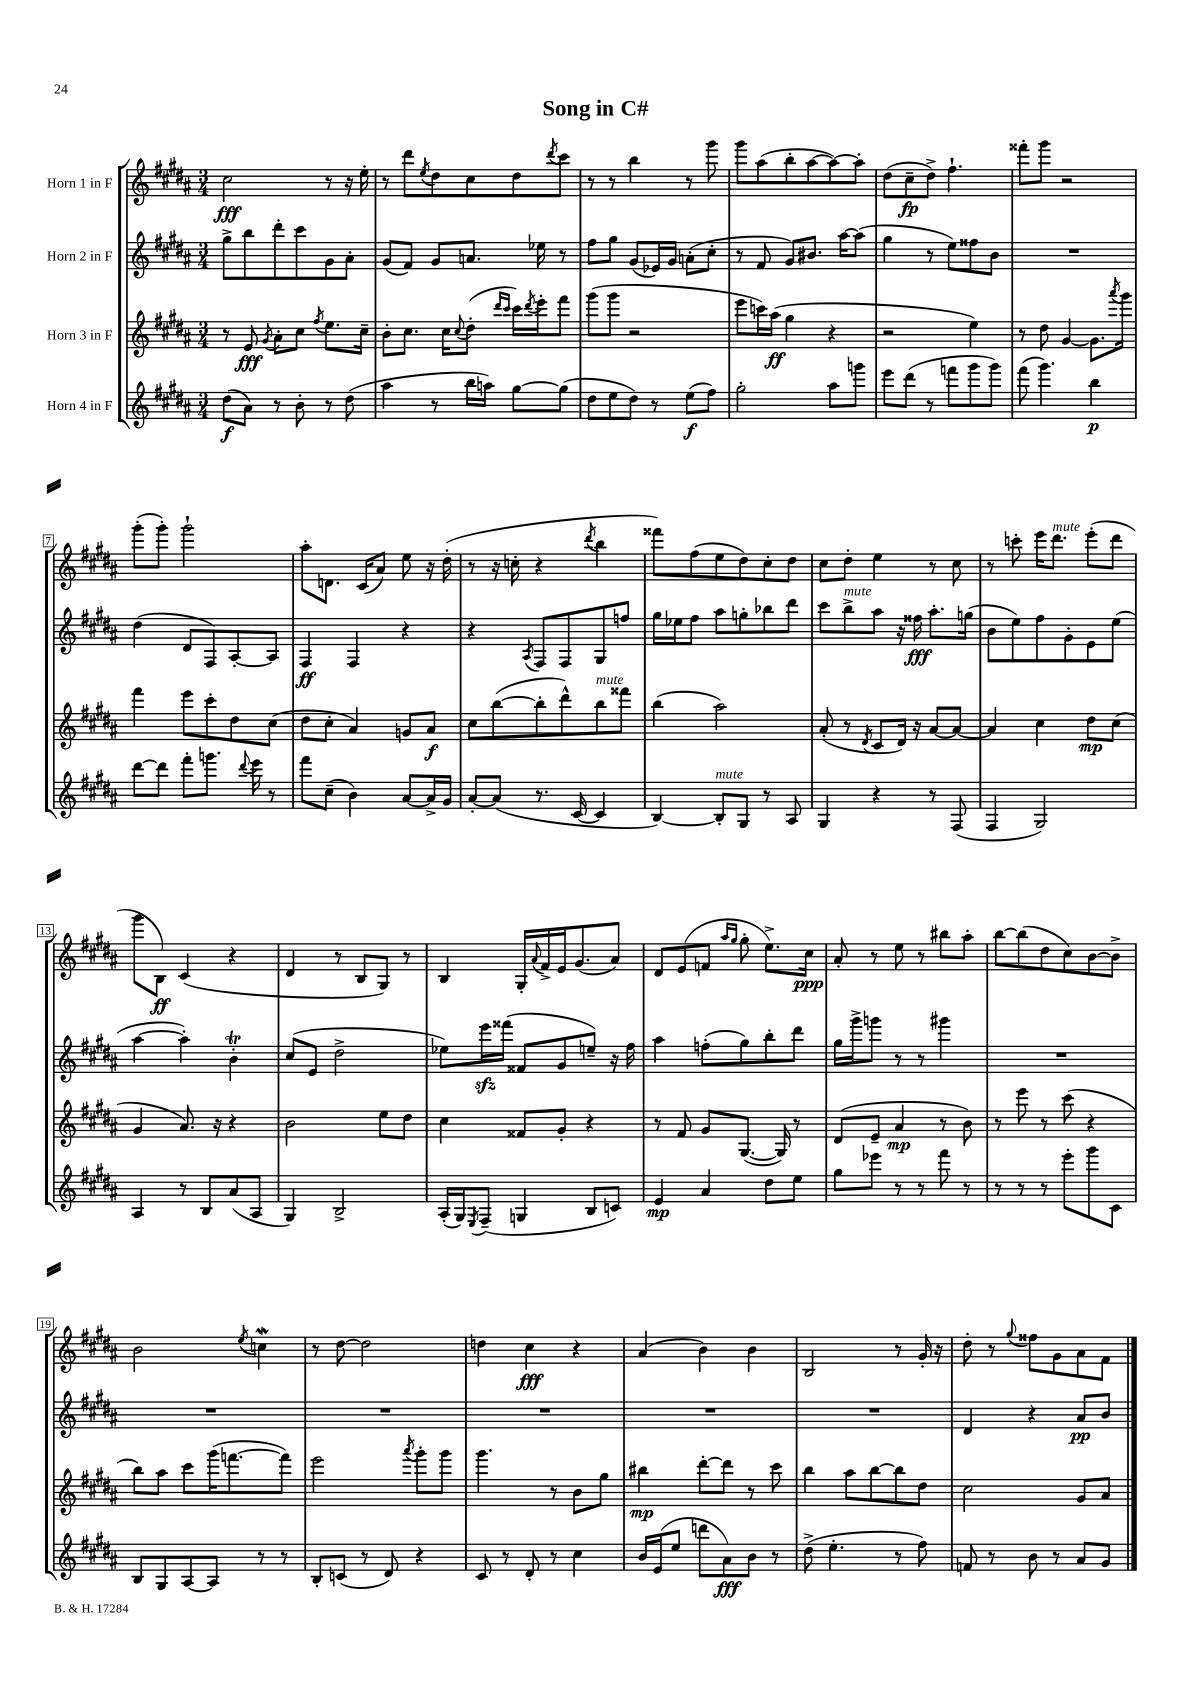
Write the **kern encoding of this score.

**kern	**kern	**kern	**kern
*staff4	*staff3	*staff2	*staff1
*clefG2	*clefG2	*clefG2	*clefG2
*k[f#c#g#d#a#]	*k[f#c#g#d#a#]	*k[f#c#g#d#a#]	*k[f#c#g#d#a#]
*M3/4	*M3/4	*M3/4	*M3/4
(8dd#	8r	8gg#^	2cc#
8a#)	8e	8bb	.
.	8qg#	.	.
8r	8a#'	8ddd#'	.
8b'	8cc#	8ccc#	.
.	8qff#	.	.
8r	8.ee	8g#	8r
(8dd#	.	8a#'	16r
.	16cc#~	.	16ee'
=	=	=	=
4aa#	8b'	(8g#	8r
.	8.cc#	8f#)	8ddd#
.	.	.	8qee
8r	.	8g#	8dd#
.	16cc#	.	.
.	8qqcc#	.	.
16bb	(8dd#'	8.a	8cc#
16aa)	.	.	.
.	16qqddd#	.	.
.	16qqccc#	.	.
[8gg#	16ccc#)	.	8dd#
.	8qddd#	.	.
.	16eee'	16ee-	.
.	.	.	8qddd#
(8gg#]	8fff#	8r	8ccc#
=	=	=	=
8dd#	(8ggg#	8ff#	8r
8ee	8ggg#	8gg#	8r
8dd#)	2r	(8g#	4bb
8r	.	16e-)	.
.	.	16g#	.
(8ee	.	(8a'	8r
8ff#)	.	8cc#'	8ggg#
=	=	=	=
2gg#'	8eee	8r	8ggg#
.	16ccc)	8f#	(8aa#
.	(16aa#	.	.
.	4gg#	8g#)	8bb'
.	.	8.b#	[8aa#
8aa#	4r	.	8aa#_)
.	.	[16aa#	.
8ggg	.	(8aa#]	8aa#']
=	=	=	=
8eee	2r	4gg#	(8dd#
(8ddd#	.	.	8cc#~
8r	.	8r	8dd#^)
8fff	.	8ee)	4.ff#`
8ggg#	4ee)	8ff##	.
8ggg#)	.	8b	.
=	=	=	=
(8fff#	8r	2.r	8fff##'
4.ggg#)	8dd#	.	8ggg#
.	[4g#	.	2r
4bb	8.g#]	.	.
.	8qaaa#	.	.
.	16ggg#	.	.
=	=	=	=
[8ddd#	4fff#	(4dd#	(8ggg#'
8ddd#]	.	.	8ggg#')
8fff#'	8eee	8d#	2ggg#`
8.ggg	8ccc#'	8F#)	.
.	8dd#	[8A#'	.
8qqddd#	.	.	.
16eee	.	.	.
8r	(8cc#	8A#]	.
=	=	=	=
8fff#	8dd#	4F#	8aa#'
(8cc#~	8cc#'	.	8.d
4b)	4a#)	4F#	.
.	.	.	(16c#
.	.	.	8a#)
[8a#	8g	4r	8ee
16a#^]	8a#	.	16r
16g#	.	.	(16dd#'
=	=	=	=
[8a#'	8cc#	4r	8r
(8a#]	([8bb	.	16r
.	.	.	16cc'
.	.	8qA#	.
8.r	8bb']	8F#	4r
.	8ddd#^^)	8F#	.
[16c#	.	.	.
.	.	.	8qddd#
4c#]	8bb	8G#	4bb
.	8fff##	8ff	.
=	=	=	=
[4B)	(4bb	16gg#	8fff##)
.	.	16ee-	.
.	.	8ff#	(8ff#
8B']	2aa#)	8aa#	8ee
8G#	.	8gg'	8dd#)
8r	.	8bb-	8cc#'
8A#	.	8ddd#	8dd#
=	=	=	=
4G#	(8a#'	8ccc#	8cc#
.	8r	8bb^	8dd#'
.	8qd#	.	.
4r	8c#	8aa#	4ee
.	16d#)	16r	.
.	16r	16ff##	.
8r	[8a#	8.aa#'	8r
(8F#	8a#_	.	8cc#
.	.	(16gg	.
=	=	=	=
4F#	4a#]	8b	8r
.	.	8ee)	8ccc'
2G#)	4cc#	8ff#	16eee
.	.	.	8.ddd#
.	.	8g#'	.
.	8dd#	8e	(8eee'
.	(8cc#	(8ee	8ddd#
=	=	=	=
4A#	4g#	[4aa#	8ggg#
.	.	.	8B)
8r	8.a#)	4aa#'])	(4c#
8B	.	.	.
.	16r	.	.
(8a#	4r	4b'	4r
8A#	.	.	.
=	=	=	=
4G#)	2b	(8cc#	4d#
.	.	8e	.
2B^	.	2dd#^	8r
.	.	.	8B
.	8ee	.	8G#)
.	8dd#	.	8r
=	=	=	=
(16A#'	4cc#	8ee-)	4B
16G#)	.	.	.
8qE	.	.	.
(8F#~	.	16eee	.
.	.	(16fff##	.
4G	8f##	8f##	16G#'
.	.	.	8qqa#
.	.	.	16f#^
.	8g#'	8g#	16e
.	.	.	(8.g#
8B	4r	8ee~)	.
8c)	.	16r	8a#)
.	.	16ff#	.
=	=	=	=
4e	8r	4aa#	8d#
.	8f#	.	(8e
4a#	8g#	(8ff'	8f
.	.	.	16qqaa#
.	.	.	16qqgg#
.	([8.G#	8gg#)	8gg#'
8dd#	.	8bb'	8.ee^)
.	16G#])	.	.
8ee	8r	8ddd#	.
.	.	.	16cc#
=	=	=	=
8gg#	(8d#	16gg#	8a#'
.	.	16ggg#^	.
8eee-	8e~	8ggg	8r
8r	4a#	8r	8ee
8r	.	8r	8r
8fff#	8r	4ggg#	8bb#
8r	8b)	.	8aa#'
=	=	=	=
8r	8r	2.r	[8bb
8r	8eee	.	(8bb]
8r	8r	.	8dd#
8eee'	(8ccc#	.	8cc#)
8ggg#	4r	.	[8b
8c#	.	.	8b^]
=	=	=	=
8B	8bb)	2.r	2b
8G#	8aa#	.	.
[8A#	8ccc#	.	.
8A#]	(16ggg#	.	.
.	[8.fff	.	.
.	.	.	8qee
8r	.	.	4cc
8r	8fff])	.	.
=	=	=	=
8B'	2eee	2.r	8r
(8c	.	.	[8dd#
8r	.	.	2dd#]
8d#)	.	.	.
.	8qaaa#	.	.
4r	8ggg#'	.	.
.	8ggg#	.	.
=	=	=	=
8c#	4.ggg#	2.r	4dd
8r	.	.	.
8d#'	.	.	4cc#
8r	8r	.	.
4cc#	8b	.	4r
.	8gg#	.	.
=	=	=	=
16b	4bb#	2.r	(4a#
(16e	.	.	.
8ee	.	.	.
8ddd	[8ddd#'	.	4b)
8a#)	8ddd#]	.	.
8b	8r	.	4b
8r	8ccc#	.	.
=	=	=	=
(8dd#^	4bb	2.r	2B
4.ee'	.	.	.
.	8aa#	.	.
.	[8bb	.	.
8r	8bb]	.	8r
8ff#)	8dd#	.	16g#'
.	.	.	16r
=	=	=	=
8f	2cc#	4d#	8dd#'
8r	.	.	8r
.	.	.	8qqgg#
8b	.	4r	8ff##
8r	.	.	8g#
8a#	8g#	8a#	8a#
8g#	8a#	8b	8f#
==	==	==	==
*-	*-	*-	*-
